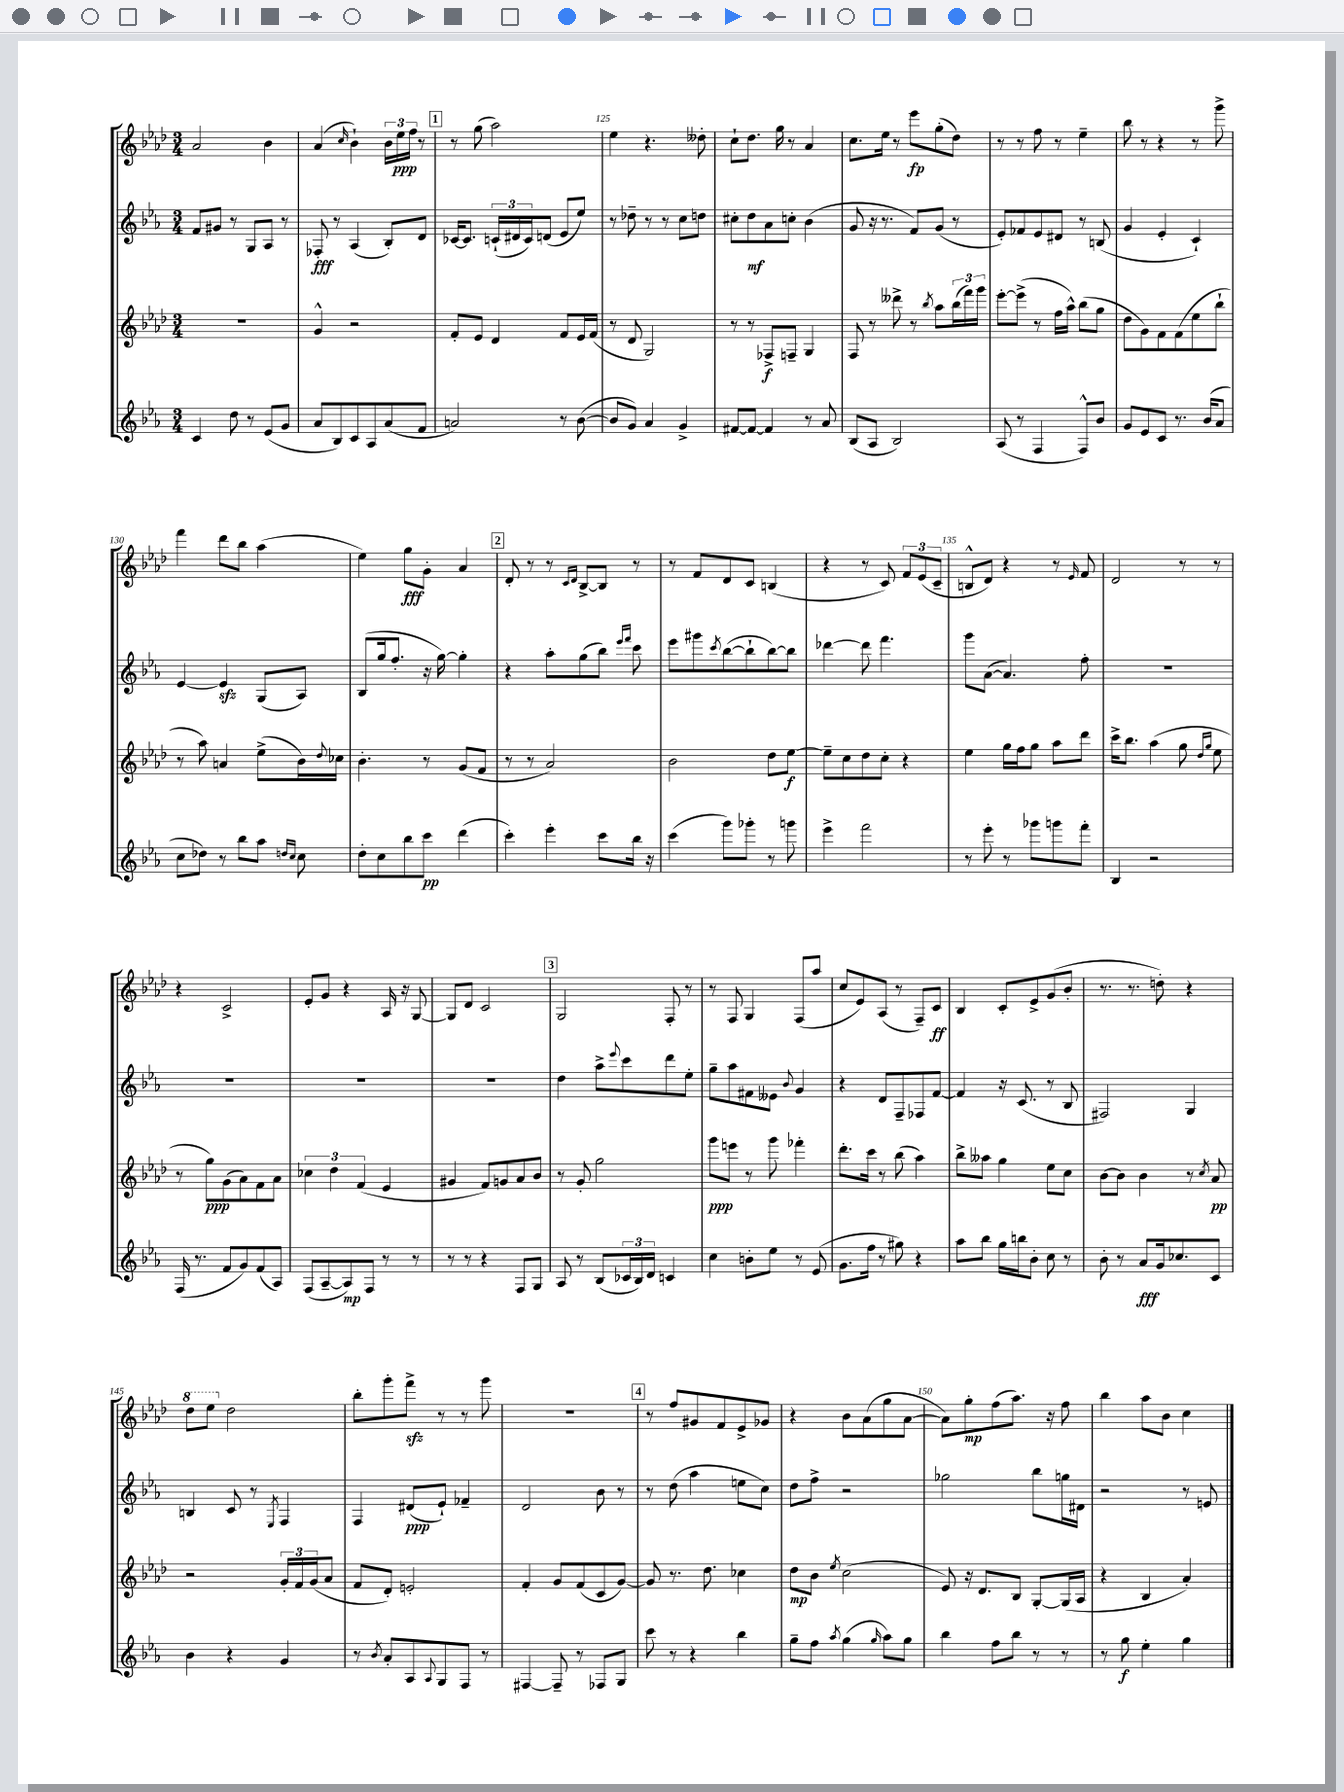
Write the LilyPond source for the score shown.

<<
\new StaffGroup <<
\new Staff = "s0" {
    \clef treble \key aes \major \numericTimeSignature \time 3/4
    aes'2 bes'4 |
    aes'4( \grace { c''16 } bes'4-!) \tuplet 3/2 { bes'16 ees''16\ppp f''16 } r8 |
    \mark \markup { \box "1" } r8 g''8( aes''2) |
    ees''4 r4. deses''8-. |
    c''8-! des''8. g''16 r8 aes'4 |
    c''8. ees''16 r8 ees'''8\fp g''8-.( des''8) |
    r8 r8 f''8 r8 ees''4-- |
    bes''8 r8 r4 r8 g'''8-> |
    f'''4 des'''8 bes''8 aes''4( |
    ees''4) g''8\fff g'8-. aes'4 |
    \mark \markup { \box "2" } des'8-. r8 r8 \grace { c'16 des'16 } bes8~-> bes8 r8 |
    r8 f'8 des'8 c'8 b4( |
    r4 r8 c'8) \tuplet 3/2 { f'8 ees'8( c'8-- } |
    b8-^ des'8) r4 r8 \grace { ees'16 } f'8 |
    des'2 r8 r8 |
    r4 c'2-> |
    ees'8-. g'8 r4 aes16 r16 g8~ |
    g8 des'8 c'2 |
    \mark \markup { \box "3" } g2 f8-. r8 |
    r8 f8 g4 f8( aes''8 |
    c''8 ees'8) aes8( r8 f8--) c'8\ff |
    bes4 c'8-. ees'8-> g'8( bes'8-. |
    r8. r8. d''8-.) r4 |
    \ottava #1 des'''8 ees'''8 \ottava #0 des''2 |
    bes''8-. g'''8-. f'''8->\sfz r8 r8 g'''8 |
    R2. |
    \mark \markup { \box "4" } r8 f''8 gis'8 f'8 ees'8-> ges'8 |
    r4 bes'8 aes'8( g''8 aes'8~ |
    aes'8) g''8-.\mp f''8( aes''8.) r16 f''8 |
    bes''4 aes''8 bes'8 c''4 \bar "|." |
}
\new Staff = "s1" {
    \clef treble \key ees \major \numericTimeSignature \time 3/4
    f'8 gis'8 r8 g8 aes8 r8 |
    fes8-.\fff r8 aes4( bes8-.) d'8 |
    \mark \markup { \box "1" } ces'16~ ces'8. \tuplet 3/2 { c'16-!( dis'16 c'16) } d'8( ees'8 ees''8) |
    r8 des''8-- r8 r8 c''8 d''8 |
    cis''8-. d''8\mf aes'8 c''8-. bes'4( |
    g'8 r16 r8. f'8) g'8( r8 |
    ees'8-.) fes'8 ees'8 dis'8 r8 b8( |
    g'4 ees'4-. c'4-!) |
    ees'4~ ees'4\sfz g8( aes8) |
    bes8( g''16 f''8.-. r16 g''16~) g''4-. |
    \mark \markup { \box "2" } r4 aes''8-. g''8( bes''8) \grace { ees'''16 f'''16 } c'''8 |
    ees'''8 gis'''8 \acciaccatura { c'''8 } bes''8~( bes''8-! bes''8~) bes''8 |
    des'''4~ des'''8 f'''4. |
    g'''8 aes'8~( aes'4.) f''8-. |
    R2. |
    R2. |
    R2. |
    R2. |
    \mark \markup { \box "3" } d''4 aes''8-> \appoggiatura { ees'''8 } c'''8 d'''8 ees''8-. |
    g''8-- aes''8 fis'8 eeses'8 \appoggiatura { bes'8 } g'4 |
    r4 d'8 f8-- fes8 f'8~ |
    f'4 r16 c'8.( r8 bes8 |
    fis2) g4 |
    b4 c'8 r8 \acciaccatura { ees8 } f4 |
    f4 dis'8\ppp( ees'8-!) fes'4-- |
    d'2 bes'8 r8 |
    \mark \markup { \box "4" } r8 d''8( aes''4 e''8 c''8) |
    d''8 f''8-> r2 |
    ges''2 bes''8 g''16 dis'16 |
    r2 r8 e'8 \bar "|." |
}
\new Staff = "s2" {
    \clef treble \key aes \major \numericTimeSignature \time 3/4
    R2. |
    g'4-^ r2 |
    \mark \markup { \box "1" } f'8-. ees'8 des'4 f'8 ees'16 f'16( |
    r8 des'8 g2) |
    r8 r8 fes8->\f f8-- g4 |
    f8 r8 deses'''8-> r8 \acciaccatura { bes''8 } aes''8 \tuplet 3/2 { bes''16( f'''16) g'''16 } |
    ees'''8~-. ees'''8->( r8 f''16 aes''16-^) bes''8( g''8 |
    des''8 g'8) f'8 f'8( ees''8 bes''8-! |
    r8 aes''8) a'4 ees''8->( bes'16) \appoggiatura { des''8 } ces''16 |
    bes'4.-. r8 g'8( f'8 |
    \mark \markup { \box "2" } r8 r8 aes'2) |
    bes'2 des''8 ees''8~\f |
    ees''8-- c''8 des''8 c''8-. r4 |
    ees''4 g''16 f''16 g''8 aes''8 des'''8 |
    c'''16-> bes''8. aes''4( g''8 \grace { des''16 g''16 } ees''8 |
    r8 g''8\ppp) g'8( aes'8) f'8 aes'8 |
    \tuplet 3/2 { ces''4 des''4 f'4( } ees'4 |
    gis'4 f'8) g'8 aes'8 bes'8 |
    \mark \markup { \box "3" } r8 g'8-. g''2 |
    g'''8\ppp e'''8 r8 g'''8 fes'''4-. |
    des'''8.-. c'''16 r8 bes''8( aes''4) |
    bes''8-> aeses''8 g''4 ees''8 c''8 |
    bes'8~ bes'8 bes'4 r8 \acciaccatura { c''8 } aes'8\pp |
    r2 \tuplet 3/2 { g'16-. f'16 g'16( } aes'8 |
    f'8 des'8-.) e'2-. |
    f'4-. g'8 f'8( c'8 g'8~) |
    \mark \markup { \box "4" } g'8 r8. des''8. ces''4 |
    des''8\mp bes'8 \acciaccatura { ees''8 } c''2( |
    ees'8) r16 des'8. bes8 g8~-. g16( aes16 |
    r4 bes4 aes'4-.) \bar "|." |
}
\new Staff = "s3" {
    \clef treble \key ees \major \numericTimeSignature \time 3/4
    c'4 d''8 r8 ees'8( g'8 |
    aes'8 bes8) c'8 aes8 aes'8( f'8 |
    \mark \markup { \box "1" } a'2) r8 bes'8~( |
    bes'8 g'8) aes'4 g'4-> |
    fis'8~ fis'8~ fis'4 r8 aes'8 |
    bes8( aes8 bes2) |
    aes8( r8 f4 f8-^) bes'8 |
    g'8 ees'8 c'8 r8. bes'16( aes'8 |
    c''8 des''8) r8 bes''8 aes''8 \grace { d''16 c''16 } c''8 |
    d''8-. c''8 bes''8 c'''8\pp d'''4( |
    \mark \markup { \box "2" } c'''4-.) ees'''4-. c'''8 bes''16 r16 |
    c'''4( g'''8) ges'''8-. r8 g'''8 |
    ees'''4-> f'''2 |
    r8 ees'''8-. r8 ges'''8 g'''8 f'''8-. |
    bes4 r2 |
    f16( r8. f'8 g'8) f'8( aes8) |
    f8( aes8~-- aes8\mp) f8 r8 r8 |
    r8 r8 r4 f8 g8 |
    \mark \markup { \box "3" } aes8 r8 bes8( \tuplet 3/2 { ces'16 bes16) d'16 } c'4 |
    c''4 b'8-. ees''8 r8 ees'8( |
    g'8. f''16 r8 gis''8) r4 |
    aes''8 bes''8 g''16 b''16 bes'8-. c''8 r8 |
    bes'8-. r8 aes'8\fff g'16 ces''8. c'8 |
    bes'4 r4 g'4 |
    r8 \acciaccatura { bes'8 } aes'8-. aes8 \appoggiatura { aes8 } g8 f8 r8 |
    fis4~ fis8-- r8 fes8 g8 |
    \mark \markup { \box "4" } c'''8 r8 r4 bes''4 |
    g''8-- f''8 \acciaccatura { aes''8 } g''4( \grace { g''16 } aes''8) g''8 |
    bes''4 f''8 bes''8 r8 r8 |
    r8 g''8\f ees''4-. g''4 \bar "|." |
}
>>
>>
\layout { \context { \Score currentBarNumber = #122 \override BarNumber.break-visibility = ##(#f #t #t) barNumberVisibility = #(every-nth-bar-number-visible 5) } }
